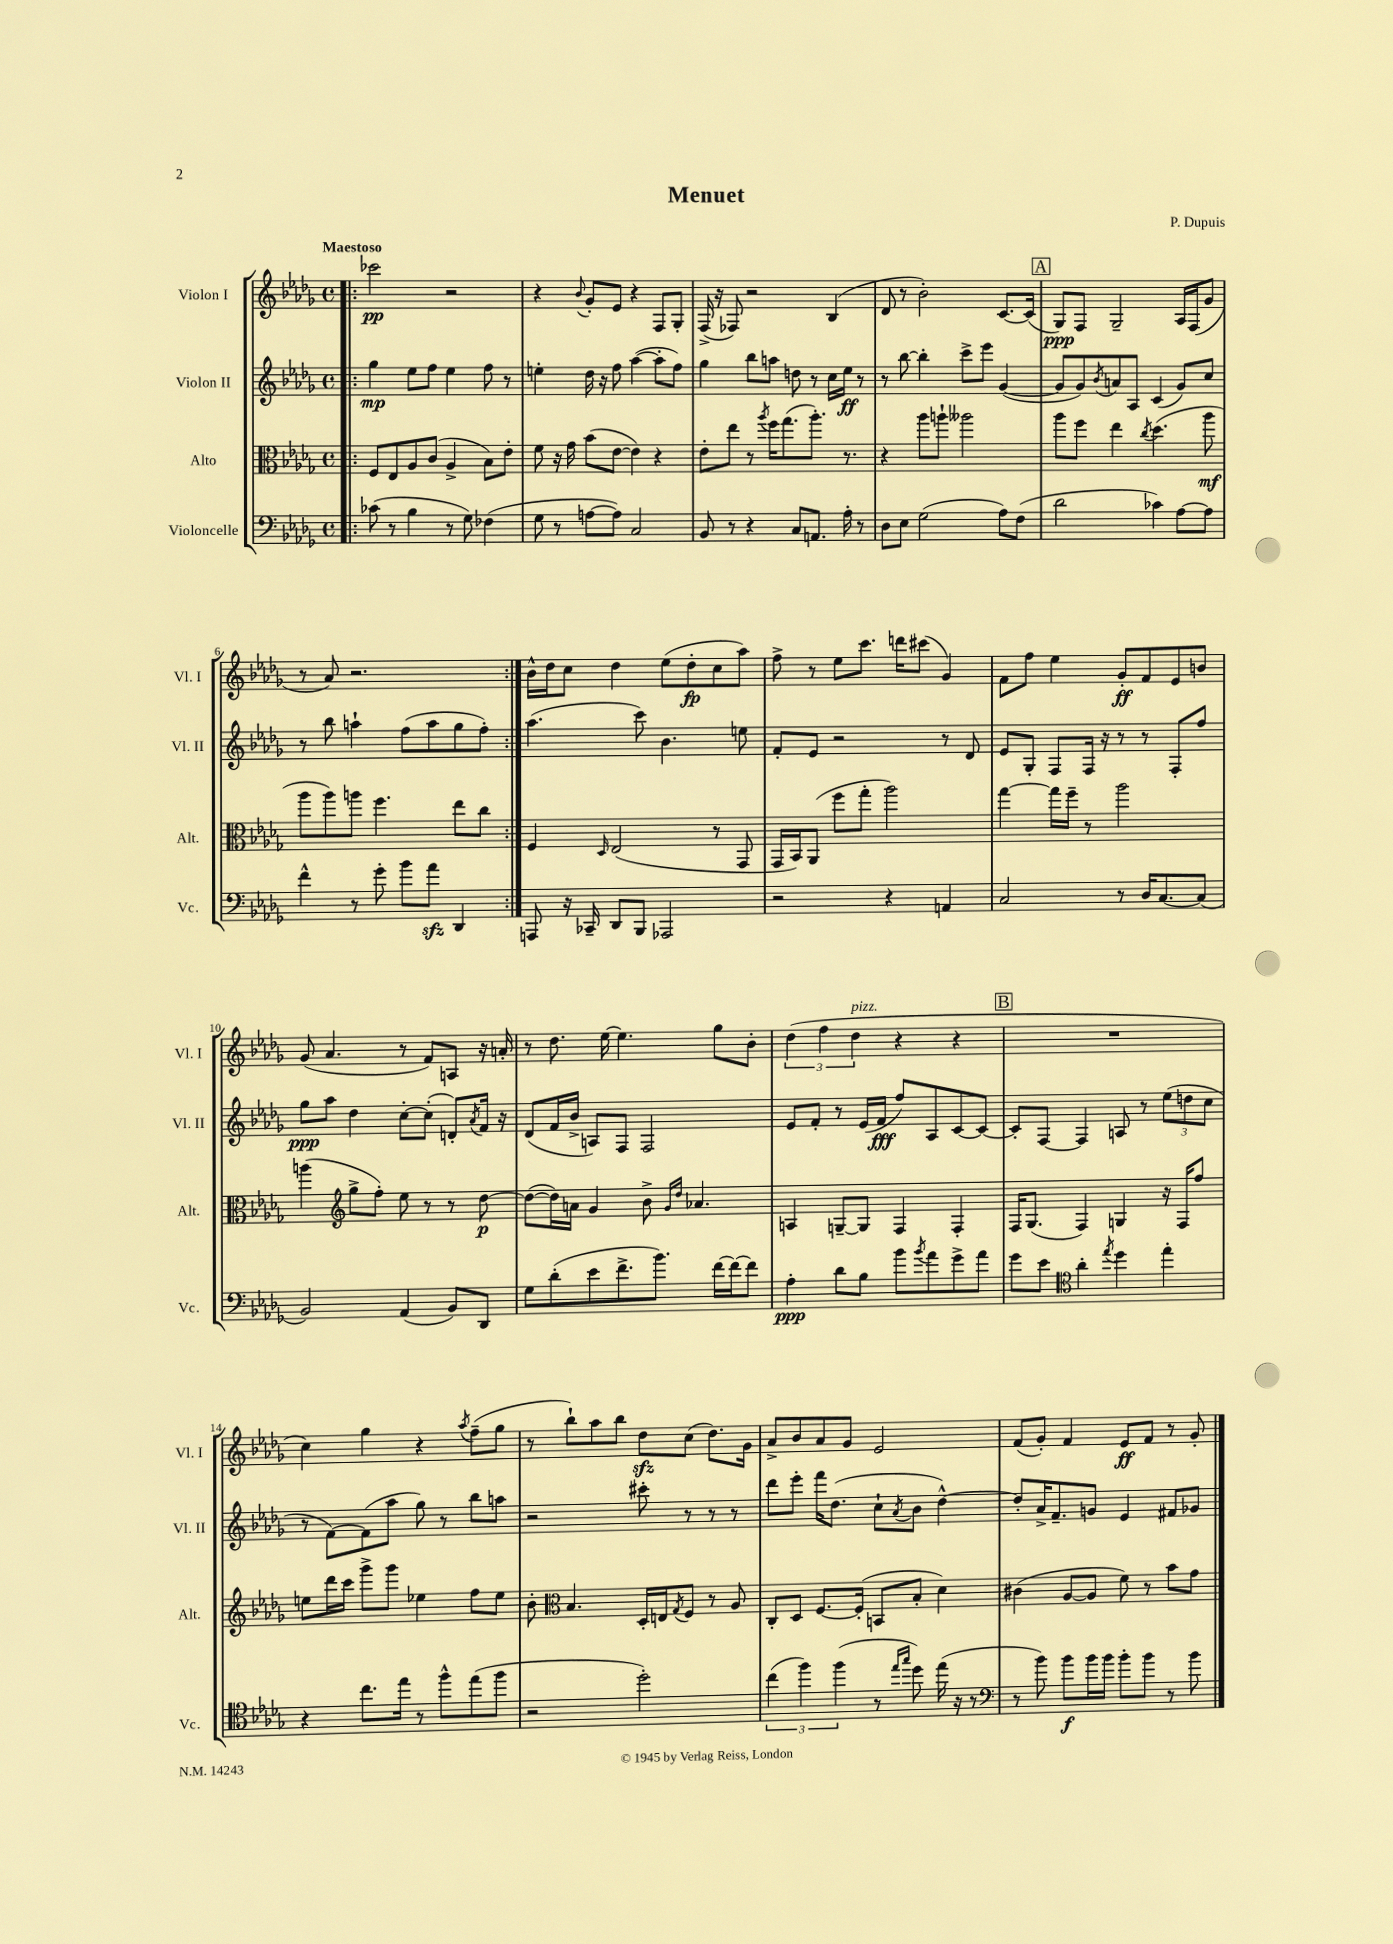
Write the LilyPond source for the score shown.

\header { title = "Menuet" composer = "P. Dupuis" }
<<
\new StaffGroup <<
\new Staff = "s0" \with { instrumentName = "Violon I" shortInstrumentName = "Vl. I" } {
    \clef treble \key des \major \defaultTimeSignature \time 4/4 \tempo "Maestoso"
    \repeat volta 2 { \bar ".|:" ces'''2\pp r2 |
    r4 \appoggiatura { bes'8 } ges'8-. ees'8 r4 f8 ges8-. |
    f16->( r16 fes8) r2 bes4( |
    des'8 r8 bes'2-.) c'8.~ c'16( |
    \mark \markup { \box "A" } ges8\ppp) f8 ges2-- aes16 f16( ges'8 |
    r8 aes'8) r2. | }
    bes'16-^ des''16 c''8 des''4 ees''8( des''8-.\fp c''8 aes''8) |
    f''8-> r8 ees''8 c'''8. d'''16 cis'''8( ges'4) |
    f'8 f''8 ees''4 ges'8-.\ff f'8 ees'8 b'8 |
    ges'8( aes'4. r8 f'8) a8 r16 a'16-. |
    r8 des''8. ees''16~ ees''4. ges''8 bes'8-. |
    \tuplet 3/2 { des''4( f''4 des''4^\markup { \italic "pizz." } } r4 r4 |
    \mark \markup { \box "B" } R1 |
    c''4) ges''4 r4 \acciaccatura { aes''8 } f''8--( ges''8 |
    r8 bes''8-!) aes''8 bes''8 des''8\sfz c''8( des''8.) ges'16 |
    aes'8-> bes'8 aes'8 ges'8 ees'2 |
    f'8( ges'8-.) f'4 ees'8\ff f'8 r8 ges'8-. \bar "|." |
}
\new Staff = "s1" \with { instrumentName = "Violon II" shortInstrumentName = "Vl. II" } {
    \clef treble \key des \major \defaultTimeSignature \time 4/4
    \repeat volta 2 { \bar ".|:" ges''4\mp ees''8 f''8 ees''4 f''8 r8 |
    e''4-. des''16 r16 f''8 aes''4~( aes''8-. f''8) |
    ges''4 bes''8 a''8 d''8 r8 c''16 ees''16\ff r8 |
    r8 bes''8~ bes''4-. c'''8-> ees'''8 ges'4~( |
    \mark \markup { \box "A" } ges'8 ges'8) \acciaccatura { bes'8 } a'8 aes8 c'4( ges'8) c''8 |
    r8 bes''8 a''4-! f''8( a''8 ges''8 f''8-.) | }
    aes''4.( c'''8) bes'4. e''8 |
    f'8-. ees'8 r2 r8 des'8 |
    ees'8 ges8-. f8 f16 r16 r8 r8 f8-. f''8 |
    ges''8\ppp aes''8 des''4 c''8~-. c''8-.( d'8-.) \acciaccatura { aes'8 } f'16 r16 |
    des'8( f'16 bes'16-> a8) f8 f2 |
    ees'8 f'8-. r8 ees'16( f'16\fff f''8) aes8 c'8~ c'8~ |
    \mark \markup { \box "B" } c'8-. f8~ f4 a8 r8 \tuplet 3/2 { ees''8( d''8 c''8 } |
    r8 f'8~) f'8( aes''8 ges''8) r8 bes''8 a''8 |
    r2 cis'''8-. r8 r8 r8 |
    des'''8 ees'''8-. f'''16 des''8.( c''8-! \acciaccatura { aes'8 } bes'8 des''4~-^) |
    des''8-. aes'16-> f'8.-- g'8 ees'4 fis'8 ges'8 \bar "|." |
}
\new Staff = "s2" \with { instrumentName = "Alto" shortInstrumentName = "Alt." } {
    \clef alto \key des \major \defaultTimeSignature \time 4/4
    \repeat volta 2 { \bar ".|:" f8 ees8 aes8 c'8( aes4-> bes8) ees'8-. |
    f'8 r16 ges'16 bes'8( ees'8~ ees'4) r4 |
    ees'8-. ees''8 r8 \acciaccatura { aes''8 } f''16 ges''8.( aes''8.-.) r8. |
    r4 aes''8 a''8-! aeses''2 |
    \mark \markup { \box "A" } aes''8 f''8 ees''4 \acciaccatura { c''8 } des''4.( aes''8\mf |
    aes''8 aes''8) a''8 f''4. ees''8 c''8 | }
    f4 \grace { des16 } ees2( r8 ges,8 |
    ges,16 bes,16) aes,8( f''8 ges''8-. aes''2) |
    ges''4~ ges''16 f''16-- r8 aes''2 |
    a''4( \clef treble ges''8-> f''8-.) ees''8 r8 r8 des''8~\p |
    des''8~( des''16) a'16 ges'4 bes'8-> \grace { ges'16 des''16 } aes'4. |
    a4 g8~-- g8 f4 f4-. |
    \mark \markup { \box "B" } f16 ges8.( f4) g4 r16 f16 f''8 |
    e''8 des'''16 c'''16 ges'''8-> ges'''8 ees''4 f''8 ees''8 |
    bes'8-. \clef alto bes4. des16-. e16 \acciaccatura { ges8 } f8 r8 aes8 |
    c8-. des8 f8.~ f16-.( b,8 bes8-. des'4) |
    cis'4( aes8~ aes8 f'8) r8 bes'8 ges'8 \bar "|." |
}
\new Staff = "s3" \with { instrumentName = "Violoncelle" shortInstrumentName = "Vc." } {
    \clef bass \key des \major \defaultTimeSignature \time 4/4
    \repeat volta 2 { \bar ".|:" ces'8( r8 bes4 r8 ges8) fes4( |
    ges8 r8 a8~ a8) c2 |
    bes,8 r8 r4 c8 a,8. aes16-. r8 |
    des8 ees8 ges2( aes8) f8( |
    \mark \markup { \box "A" } des'2 ces'4) aes8~ aes8 |
    f'4-^ r8 ges'8-. bes'8 aes'8\sfz des,4 | }
    a,,8 r16 ces,16-- des,8 bes,,8 aes,,2 |
    r2 r4 a,4 |
    c2 r8 des16 c8.~ c8( |
    bes,2) aes,4( bes,8) des,8 |
    ges8 des'8-.( ees'8 f'8.-> bes'8.) f'16~ f'16~ f'8 |
    aes4-.\ppp des'8 bes8 bes'8 \acciaccatura { bes'8 } aes'8 ges'8-> aes'8 |
    \mark \markup { \box "B" } ges'8 ees'8 \clef tenor aes'4-. \acciaccatura { ees''8 } des''4 ees''4-. |
    r4 c''8. ees''16 r8 f''8-^ ees''8( f''8 |
    r2 des''2-.) |
    \tuplet 3/2 { c''4( f''4) f''4( } r8 \grace { ees''16 ges''16 } des''8) ees''16( r16 r8 |
    \clef bass r8 bes'8) bes'8\f bes'16 bes'16 bes'8-. bes'8 r8 bes'8 \bar "|." |
}
>>
>>
